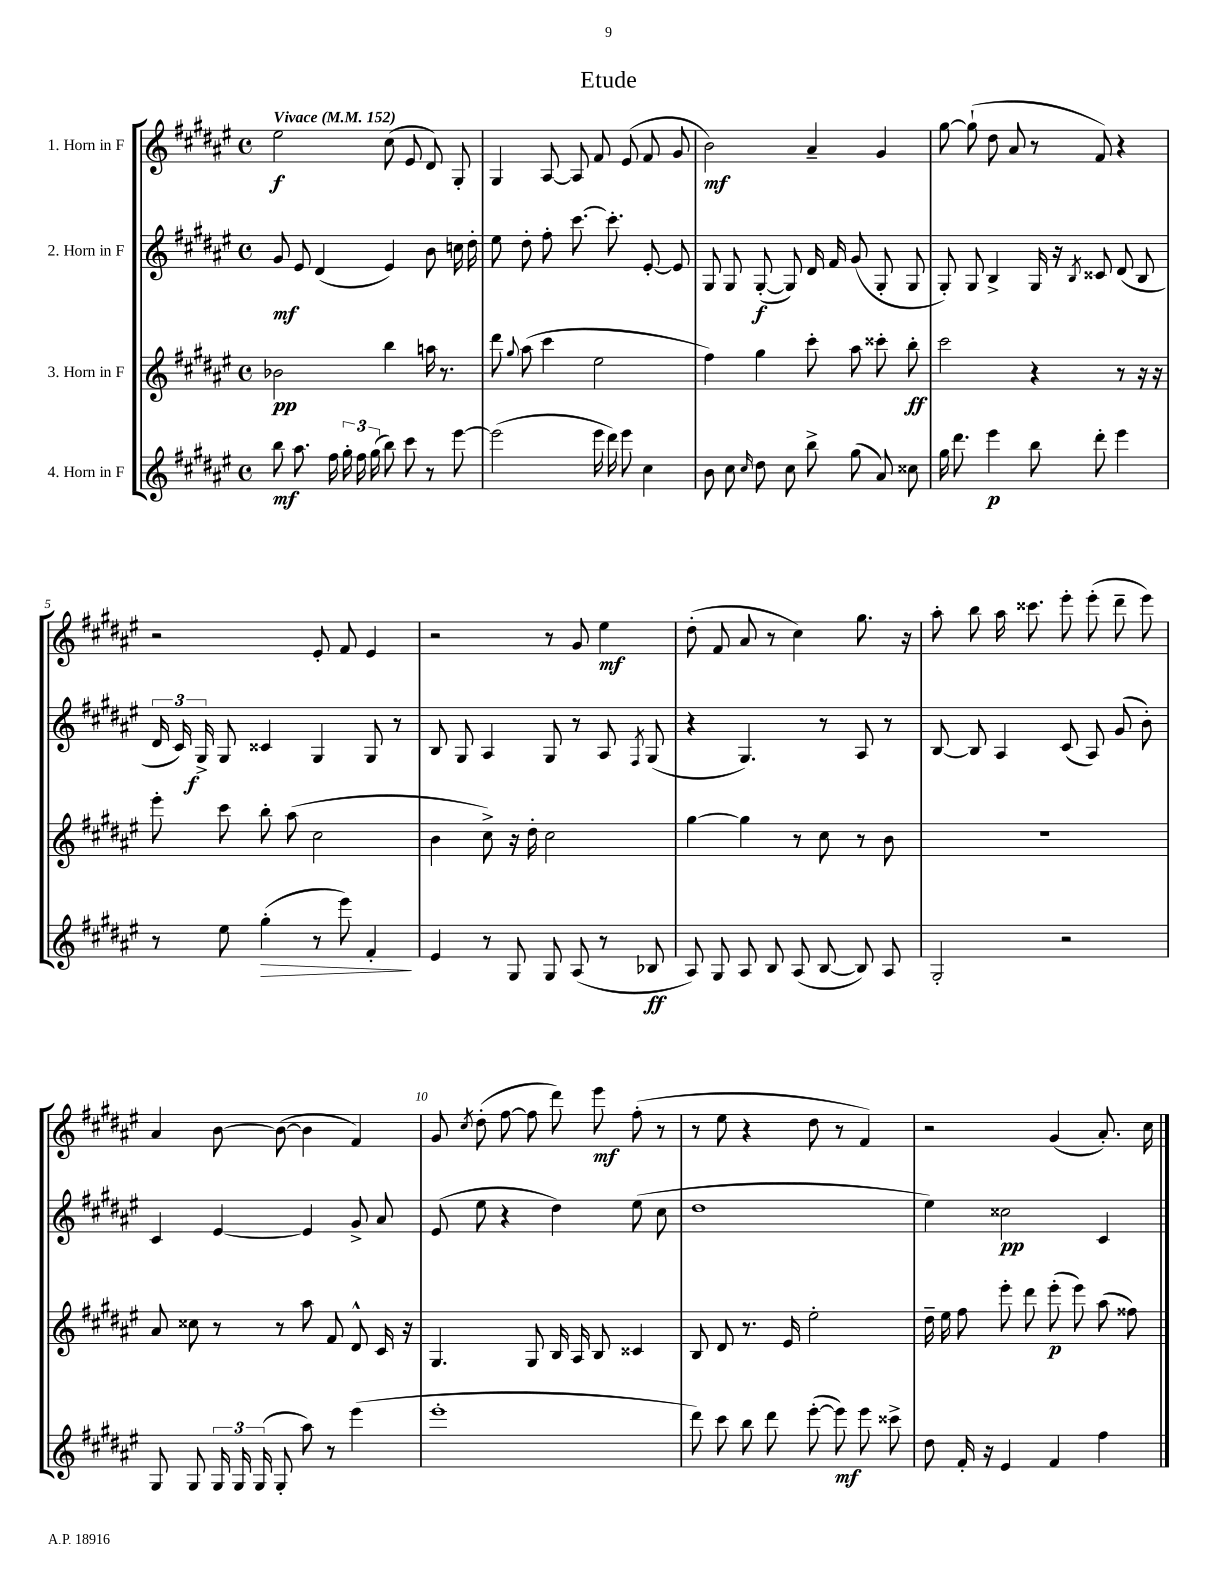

**kern	**dynam	**kern	**dynam	**kern	**dynam	**kern	**dynam
*part4	*part4	*part3	*part3	*part2	*part2	*part1	*part1
*staff4	*staff4	*staff3	*staff3	*staff2	*staff2	*staff1	*staff1
*I"4. Horn in F	*	*I"3. Horn in F	*	*I"2. Horn in F	*	*I"1. Horn in F	*
*clefG2	*	*clefG2	*	*clefG2	*	*clefG2	*
*k[f#c#g#d#a#e#]	*	*k[f#c#g#d#a#e#]	*	*k[f#c#g#d#a#e#]	*	*k[f#c#g#d#a#e#]	*
*M4/4	*	*M4/4	*	*M4/4	*	*M4/4	*
*met(c)	*	*met(c)	*	*met(c)	*	*met(c)	*
*MM152	*	*MM152	*	*MM152	*	*MM152	*
=1	=1	=1	=1	=1	=1	=1	=1
!	!	!	!	!	!	!LO:TX:a:B:t=Vivace	!
8bb\	mf	2b-X\	pp	8g#/	mf	2ee#\	f
8.aa#\	.	.	.	8e#/	.	.	.
.	.	.	.	(4d#/	.	.	.
16ff#\	.	.	.	.	.	.	.
24gg#'\	.	.	.	.	.	.	.
24ff#\	.	.	.	.	.	.	.
(24gg#\	.	.	.	.	.	.	.
8bb\)	.	4bb\	.	4e#/)	.	(8cc#\	.
8ccc#\	.	.	.	.	.	8e#/	.
8r	.	16aan\	.	8b\	.	8d#/)	.
.	.	8.r	.	.	.	.	.
[8eee#\	.	.	.	16ccn\	.	8G#'/	.
.	.	.	.	16dd#'\	.	.	.
=2	=2	=2	=2	=2	=2	=2	=2
(2eee#\]	.	8ddd#\	.	8ee#\	.	4G#/	.
.	.	8qqgg#/	.	.	.	.	.
.	.	(8aa#\	.	8dd#'\	.	.	.
.	.	4ccc#\	.	8ff#'\	.	[8A#/	.
.	.	.	.	[8.ccc#\	.	8A#/]	.
16eee#\	.	2ee#\	.	.	.	8f#/	.
16ddd#\)	.	.	.	8.ccc#'\]	.	.	.
8eee#\	.	.	.	.	.	(8e#/	.
4cc#\	.	.	.	[8e#'/	.	8f#/	.
.	.	.	.	8e#/]	.	8g#/	.
=3	=3	=3	=3	=3	=3	=3	=3
8b\	.	4ff#\)	.	8G#/	.	2b\)	mf
8cc#\	.	.	.	8G#/	.	.	.
16qqcc#/	.	.	.	.	.	.	.
8dd#\	.	4gg#\	.	([8G#'/	f	.	.
8cc#\	.	.	.	8G#/])	.	.	.
8bb^\	.	8ccc#'\	.	16d#/	.	4a#~/	.
.	.	.	.	16f#/	.	.	.
(8gg#\	.	8aa#\	.	(8g#/	.	.	.
8a#/)	.	8ccc##X'\	.	8G#'/	.	4g#/	.
8cc##X\	.	8bb'\	ff	8G#/	.	.	.
=4	=4	=4	=4	=4	=4	=4	=4
16gg#\	.	2ccc#\	.	8G#'/)	.	[8gg#\	.
8.ddd#\	.	.	.	.	.	.	.
.	.	.	.	8G#/	.	(8gg#`\]	.
4eee#\	p	.	.	4B^/	.	8dd#\	.
.	.	.	.	.	.	8a#/	.
8bb\	.	4r	.	16G#/	.	8r	.
.	.	.	.	16r	.	.	.
.	.	.	.	8qB/	.	.	.
8ddd#'\	.	.	.	8c##X/	.	8f#/)	.
4eee#\	.	8r	.	(8d#/	.	4r	.
.	.	16r	.	8B/	.	.	.
.	.	16r	.	.	.	.	.
!!LO:LB:g=z
=5	=5	=5	=5	=5	=5	=5	=5
8r	.	8eee#'\	.	24d#/	.	2r	.
.	.	.	.	24c#/)	.	.	.
.	.	.	.	24G#^/	f	.	.
8ee#\	.	8ccc#\	.	8G#/	.	.	.
!	!LO:HP:b	!	!	!	!	!	!
(4gg#'\	>	8bb'\	.	4c##X/	.	.	.
.	.	(8aa#\	.	.	.	.	.
8r	.	2cc#\	.	4G#/	.	8e#'/	.
8eee#\)	.	.	.	.	.	8f#/	.
4f#'/	.	.	.	8G#/	.	4e#/	.
.	.	.	.	8r	.	.	.
.	]	.	.	.	.	.	.
=6	=6	=6	=6	=6	=6	=6	=6
4e#/	.	4b\	.	8B/	.	2r	.
.	.	.	.	8G#/	.	.	.
8r	.	8cc#^\)	.	4A#/	.	.	.
8G#/	.	16r	.	.	.	.	.
.	.	16dd#'\	.	.	.	.	.
8G#/	.	2cc#\	.	8G#/	.	8r	.
(8A#/	.	.	.	8r	.	8g#/	.
8r	.	.	.	8A#/	.	4ee#\	mf
.	.	.	.	8qF#/	.	.	.
8B-X/	ff	.	.	(8G#/	.	.	.
=7	=7	=7	=7	=7	=7	=7	=7
8A#/)	.	[4gg#\	.	4r	.	(8dd#'\	.
8G#/	.	.	.	.	.	8f#/	.
8A#/	.	4gg#\]	.	4.G#/)	.	8a#/	.
8B/	.	.	.	.	.	8r	.
(8A#/	.	8r	.	.	.	4cc#\)	.
[8B/	.	8cc#\	.	8r	.	.	.
8B/])	.	8r	.	8A#/	.	8.gg#\	.
8A#/	.	8b\	.	8r	.	.	.
.	.	.	.	.	.	16r	.
=8	=8	=8	=8	=8	=8	=8	=8
2G#'/	.	1r	.	[8B/	.	8aa#'\	.
.	.	.	.	8B/]	.	8bb\	.
.	.	.	.	4A#/	.	16aa#\	.
.	.	.	.	.	.	8.ccc##X\	.
2r	.	.	.	(8c#/	.	8eee#'\	.
.	.	.	.	8A#/)	.	(8eee#'\	.
.	.	.	.	(8g#/	.	8ddd#~\	.
.	.	.	.	8b'\)	.	8eee#\)	.
!!LO:LB:g=z
=9	=9	=9	=9	=9	=9	=9	=9
8G#/	.	8a#/	.	4c#/	.	4a#/	.
8G#/	.	8cc##X\	.	.	.	.	.
24G#/	.	8r	.	[4e#/	.	[8b\	.
24G#/	.	.	.	.	.	.	.
(24G#/	.	.	.	.	.	.	.
8G#'/	.	8r	.	.	.	(8b\_	.
8aa#\)	.	8aa#\	.	4e#/]	.	4b\]	.
8r	.	8f#/	.	.	.	.	.
(4eee#\	.	8d#^^/	.	8g#^/	.	4f#/)	.
.	.	16c#/	.	8a#/	.	.	.
.	.	16r	.	.	.	.	.
=10	=10	=10	=10	=10	=10	=10	=10
1eee#'	.	4.G#/	.	(8e#/	.	8g#/	.
.	.	.	.	.	.	8qcc#/	.
.	.	.	.	8ee#\	.	(8dd#'\	.
.	.	.	.	4r	.	[8ff#\	.
.	.	8G#/	.	.	.	8ff#\]	.
.	.	16B/	.	4dd#\)	.	8ddd#\)	.
.	.	16A#/	.	.	.	.	.
.	.	8B/	.	.	.	8eee#\	mf
.	.	4c##X/	.	(8ee#\	.	(8ff#'\	.
.	.	.	.	8cc#\	.	8r	.
=11	=11	=11	=11	=11	=11	=11	=11
8ddd#\)	.	8B/	.	1dd#	.	8r	.
8ccc#\	.	8d#/	.	.	.	8ee#\	.
8bb\	.	8.r	.	.	.	4r	.
8ddd#\	.	.	.	.	.	.	.
.	.	16e#/	.	.	.	.	.
([8eee#'\	.	2ee#'\	.	.	.	8dd#\	.
8eee#\])	mf	.	.	.	.	8r	.
8eee#\	.	.	.	.	.	4f#/)	.
8ccc##X^\	.	.	.	.	.	.	.
=12	=12	=12	=12	=12	=12	=12	=12
8dd#\	.	16dd#~\	.	4ee#\)	.	2r	.
.	.	16ee#\	.	.	.	.	.
16f#'/	.	8ff#\	.	.	.	.	.
16r	.	.	.	.	.	.	.
4e#/	.	8eee#'\	.	2cc##X\	pp	.	.
.	.	8ddd#\	.	.	.	.	.
4f#/	.	(8eee#'\	p	.	.	(4g#/	.
.	.	8eee#\)	.	.	.	.	.
4ff#\	.	(8aa#\	.	4c#/	.	8.a#'/)	.
.	.	8ff##X\)	.	.	.	.	.
.	.	.	.	.	.	16cc#\	.
==	==	==	==	==	==	==	==
*-	*-	*-	*-	*-	*-	*-	*-
